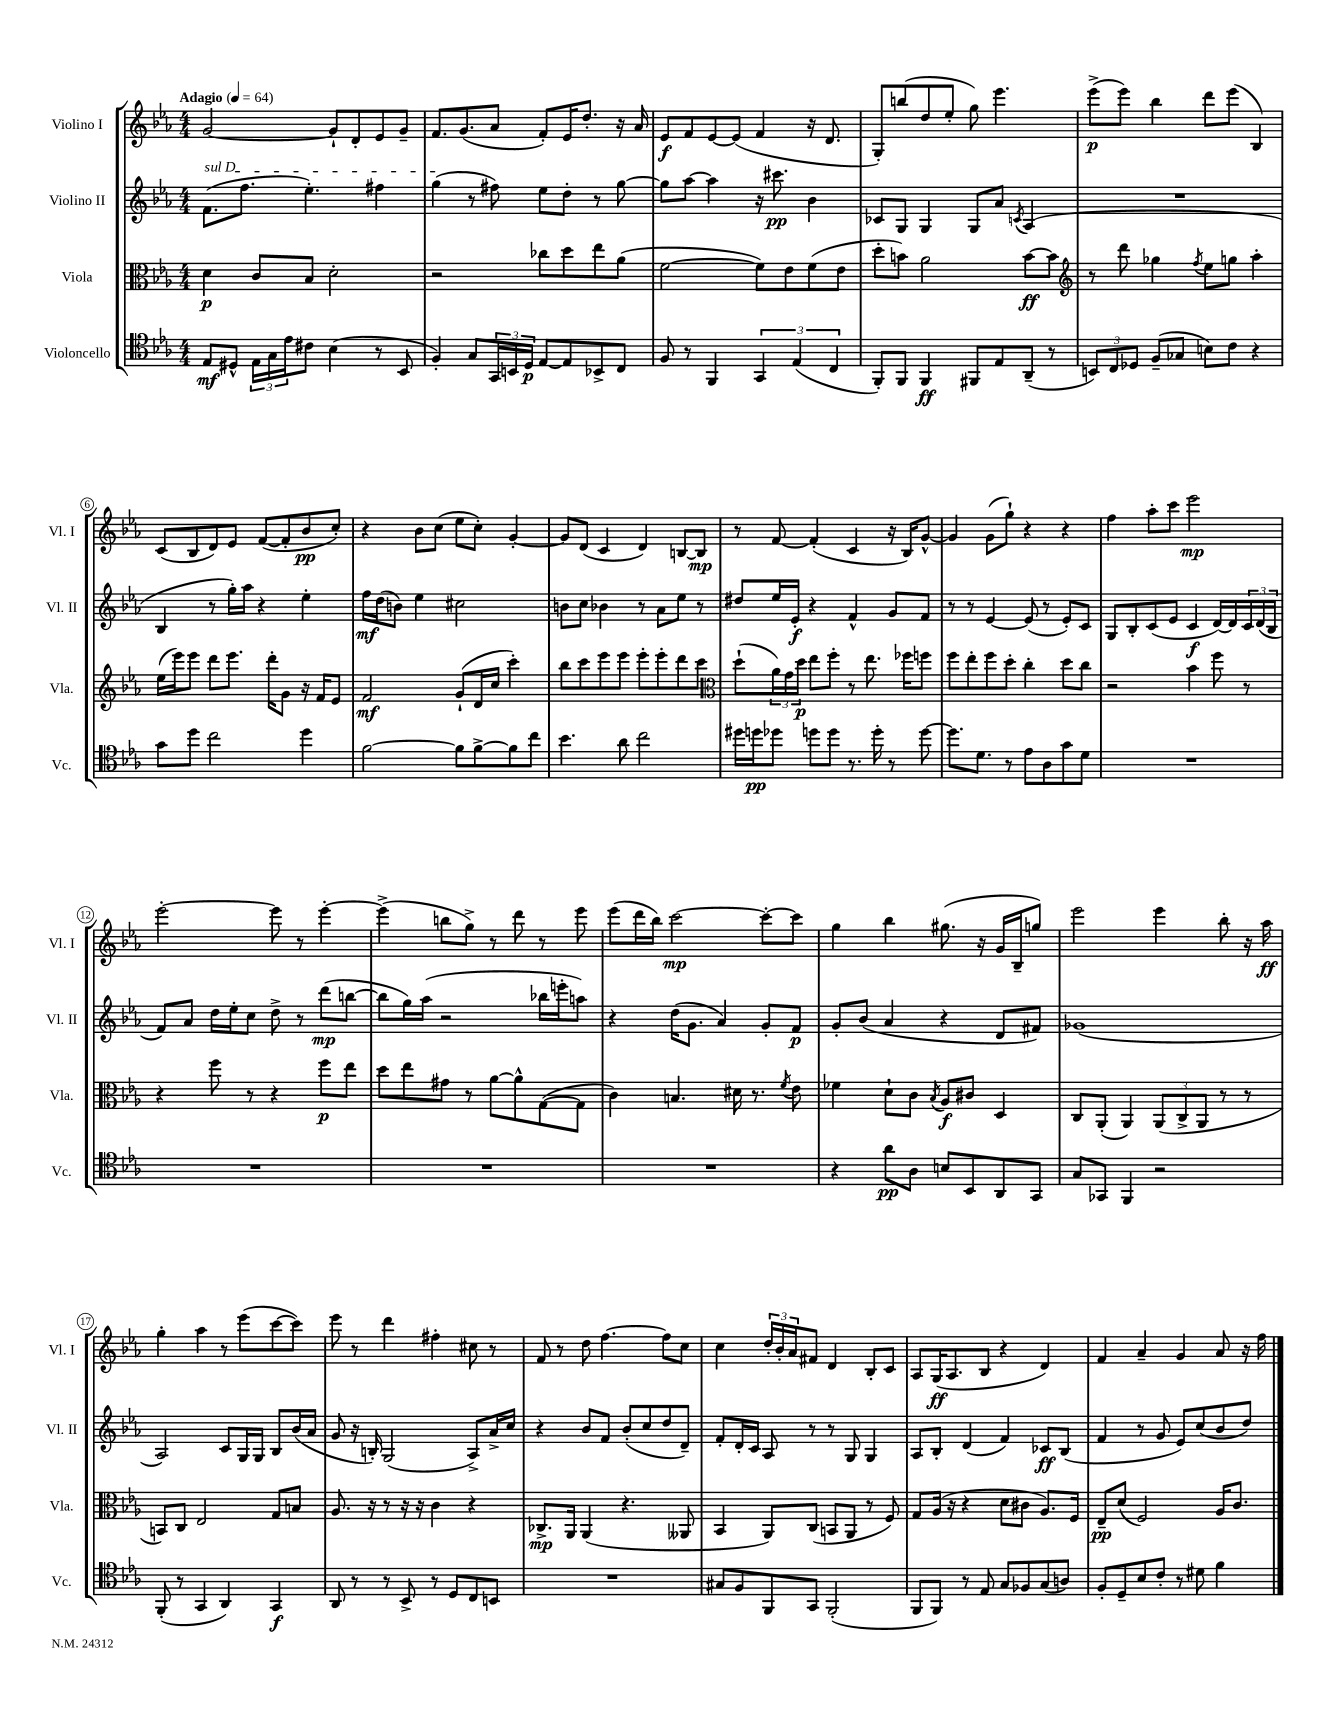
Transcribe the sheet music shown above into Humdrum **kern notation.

**kern	**dynam	**kern	**dynam	**kern	**dynam	**kern	**dynam
*part4	*part4	*part3	*part3	*part2	*part2	*part1	*part1
*staff4	*staff4	*staff3	*staff3	*staff2	*staff2	*staff1	*staff1
*I"Violoncello	*	*I"Viola	*	*I"Violino II	*	*I"Violino I	*
*I'Vc.	*	*I'Vla.	*	*I'Vl. II	*	*I'Vl. I	*
*clefC4	*	*clefC3	*	*clefG2	*	*clefG2	*
*k[b-e-a-]	*	*k[b-e-a-]	*	*k[b-e-a-]	*	*k[b-e-a-]	*
*M4/4	*	*M4/4	*	*M4/4	*	*M4/4	*
*MM64	*	*MM64	*	*MM64	*	*MM64	*
=1	=1	=1	=1	=1	=1	=1	=1
!	!	!	!	!	!	!LO:TX:a:B:t=Adagio	!
!	!	!	!	!LO:TX:a:i:t=sul D	!	!	!
8E-/L	mf	4d\	p	(8.f\L	.	[2g/	.
8D#X^^/J	.	.	.	.	.	.	.
.	.	.	.	8.ff\J	.	.	.
24E-\LL	.	8c/L	.	.	.	.	.
24G\	.	.	.	.	.	.	.
24e-\J	.	.	.	.	.	.	.
8c#X\J	.	8B-/J	.	4.ee-'\)	.	.	.
(4B-\	.	2d'\	.	.	.	8g`/L]	.
.	.	.	.	.	.	8d'/	.
8r	.	.	.	4ff#X\	.	8e-/	.
8BB-/	.	.	.	.	.	8g~/J	.
=2	=2	=2	=2	=2	=2	=2	=2
4F'/)	.	2r	.	(4gg\	.	8.f/L	.
.	.	.	.	.	.	(8.g/	.
8G/L	.	.	.	8r	.	.	.
24GG/L	.	.	.	8ff#X\)	.	8a-/J	.
24BBn/	.	.	.	.	.	.	.
24D/JJ	p	.	.	.	.	.	.
[8E-/L	.	8cc-X\L	.	8ee-\L	.	8f'/L)	.
8E-/]	.	8dd\	.	8dd'\J	.	16e-/K	.
.	.	.	.	.	.	8.dd'/J	.
8BB-X^/	.	8ee-\	.	8r	.	.	.
8C/J	.	(8a-\J	.	[8gg\	.	16r	.
.	.	.	.	.	.	16a-/	.
=3	=3	=3	=3	=3	=3	=3	=3
8F/	.	[2f\	.	8gg\L]	.	8e-/L	f
8r	.	.	.	[8aa-\J	.	8f/	.
4FF/	.	.	.	4aa-\]	.	[8e-/	.
.	.	.	.	.	.	(8e-/J]	.
6GG/	.	8f\L])	.	16r	.	4f/	.
.	.	.	.	8.ccc#X\	pp	.	.
.	.	8e-\	.	.	.	.	.
(6E-/	.	.	.	.	.	.	.
.	.	(8f\	.	4b-\	.	16r	.
.	.	.	.	.	.	8.d/	.
6C/	.	.	.	.	.	.	.
.	.	8e-\J	.	.	.	.	.
=4	=4	=4	=4	=4	=4	=4	=4
8FF'/L)	.	8dd'\L	.	8c-X/L	.	8G'/L)	.
8FF/J	.	8bn\J)	.	8G/J	.	(8bbn/	.
4FF/	ff	2a-\	.	4G/	.	8dd/	.
.	.	.	.	.	.	8ee-'/J	.
8FF#X/L	.	.	.	8G/L	.	8gg\)	.
8E-/	.	.	.	8a-/J	.	4.eee-\	.
.	.	.	.	8qcn/	.	.	.
(8AA-~/J	.	[8b\L	ff	(4A-/	.	.	.
8r	.	8b\J]	.	.	.	.	.
=5	=5	=5	=5	=5	=5	=5	=5
*	*	*clefG2	*	*	*	*	*
12BBn/L)	.	8r	.	1r	.	(8eee-^\L	p
12C/	.	.	.	.	.	.	.
.	.	8ddd\	.	.	.	8eee-\J)	.
12D-X/J	.	.	.	.	.	.	.
(8F~/L	.	4gg-X\	.	.	.	4bb-\	.
8G-X/J	.	.	.	.	.	.	.
.	.	8qff/	.	.	.	.	.
8Bn\L)	.	8ee-\L	.	.	.	8ddd\L	.
8c\J	.	8ggn\J	.	.	.	(8eee-\J	.
4r	.	4aa-'\	.	.	.	4B-/)	.
!!LO:LB:g=z
=6	=6	=6	=6	=6	=6	=6	=6
8g\L	.	(16ee-\LL	.	4B-/	.	(8c/L	.
.	.	16eee-\J)	.	.	.	.	.
8dd\J	.	8eee-\J	.	.	.	8B-/	.
2cc\	.	8ddd\L	.	8r	.	8d/)	.
.	.	8.eee-\J	.	16gg'\LL)	.	8e-/J	.
.	.	.	.	16aa-\JJ	.	.	.
.	.	.	.	4r	.	([8f/L	.
.	.	16ddd'\KL	.	.	.	.	.
.	.	8g\J	.	.	.	8f'/]	.
4dd\	.	16r	.	4ee-'\	.	8b-/	pp
.	.	16f/KL	.	.	.	.	.
.	.	8e-/J	.	.	.	8cc'/J)	.
=7	=7	=7	=7	=7	=7	=7	=7
[2f\	.	2f/	mf	16ff\LL	mf	4r	.
.	.	.	.	(16dd\J	.	.	.
.	.	.	.	8bn\J)	.	.	.
.	.	.	.	4ee-\	.	8b-\L	.
.	.	.	.	.	.	(8cc\J	.
8f\L]	.	(8g`/L	.	2cc#X\	.	8ee-\L	.
[8f^\	.	16d/L	.	.	.	8cc'\J)	.
.	.	16cc/JJ	.	.	.	.	.
8f\]	.	4ccc'\)	.	.	.	[4g'/	.
8cc\J	.	.	.	.	.	.	.
=8	=8	=8	=8	=8	=8	=8	=8
4.b-\	.	8bb-\L	.	8bn\L	.	8g/L]	.
.	.	8ccc\	.	8cc\J	.	(8d/J	.
.	.	8eee-\	.	4b-X\	.	4c/	.
8a-\	.	8eee-\J	.	.	.	.	.
2cc\	.	8eee-'\L	.	8r	.	4d/)	.
.	.	8eee-'\	.	8a-\L	.	.	.
.	.	8ddd\	.	8ee-\J	.	[8Bn/L	.
.	.	8ccc\J	.	8r	.	8B/J]	mp
=9	=9	=9	=9	=9	=9	=9	=9
*	*	*clefC3	*	*	*	*	*
16dd#X\LL	.	(8dd`\L	.	8dd#X/L	.	8r	.
16ddn\J	pp	.	.	.	.	.	.
8dd-X\J	.	24a-\L)	.	16ee-/L	.	[8f/	.
.	.	24g\	.	.	.	.	.
.	.	.	.	16e-'/JJ	f	.	.
.	.	24dd\JJ	p	.	.	.	.
8ddn\L	.	8ee-\L	.	4r	.	(4f'/]	.
8dd\J	.	8ff'\J	.	.	.	.	.
8.r	.	8r	.	4f^^/	.	4c/	.
.	.	8.ee-\	.	.	.	.	.
16dd'\	.	.	.	.	.	.	.
8r	.	.	.	8g/L	.	16r	.
.	.	16ff-X\KL	.	.	.	16B-/KL)	.
[8dd\	.	8ffn\J	.	8f/J	.	[8g^^/J	.
=10	=10	=10	=10	=10	=10	=10	=10
8.dd\L]	.	8ff\L	.	8r	.	4g/]	.
.	.	8ee-'\	.	8r	.	.	.
8.d\J	.	.	.	.	.	.	.
.	.	8ff\	.	[4e-/	.	(8g\L	.
8r	.	8dd'\J	.	.	.	8gg`\J)	.
8e-\L	.	4cc'\	.	(8e-/]	.	4r	.
8A-\	.	.	.	8r	.	.	.
8g\	.	8dd\L	.	8e-'/L)	.	4r	.
8d\J	.	8cc\J	.	8c/J	.	.	.
=11	=11	=11	=11	=11	=11	=11	=11
1r	.	2r	.	8G/L	.	4ff\	.
.	.	.	.	8B-'/	.	.	.
.	.	.	.	(8c/	.	8aa-'\L	.
.	.	.	.	8e-/J	.	8ccc\J	.
.	.	4b-\	.	4c/	f	2eee-\	mp
.	.	8ff\	.	[16d/LL)	.	.	.
.	.	.	.	16d/]	.	.	.
.	.	8r	.	24c/	.	.	.
.	.	.	.	(24d/	.	.	.
.	.	.	.	24B-/JJ	.	.	.
!!LO:LB:g=z
=12	=12	=12	=12	=12	=12	=12	=12
1r	.	4r	.	8f/L)	.	[2eee-'\	.
.	.	.	.	8a-/J	.	.	.
.	.	8ff\	.	16dd\LL	.	.	.
.	.	.	.	16ee-'\J	.	.	.
.	.	8r	.	8cc\J	.	.	.
.	.	4r	.	8dd^\	.	8eee-\]	.
.	.	.	.	8r	.	8r	.
.	.	8ff\L	p	(8ddd\L	mp	[4eee-'\	.
.	.	8ee-\J	.	[8bbn\J	.	.	.
=13	=13	=13	=13	=13	=13	=13	=13
1r	.	8dd\L	.	8bb\L]	.	(4eee-^\]	.
.	.	8ee-\	.	16gg\L)	.	.	.
.	.	.	.	(16aa-\JJ	.	.	.
.	.	8g#X\J	.	2r	.	8bbn\L	.
.	.	8r	.	.	.	8gg^\J)	.
.	.	[8a-\L	.	.	.	8r	.
.	.	8a-^^\]	.	.	.	8ddd\	.
.	.	([8G\	.	16bb-X\LL	.	8r	.
.	.	.	.	16eeen'\J	.	.	.
.	.	8G\J]	.	8aan\J)	.	8eee-\	.
=14	=14	=14	=14	=14	=14	=14	=14
1r	.	4c\)	.	4r	.	(8eee-\L	.
.	.	.	.	.	.	16ddd\L	.
.	.	.	.	.	.	16bb-\JJ)	.
.	.	4.Bn/	.	(16dd\KL	.	[2ccc\	mp
.	.	.	.	8.g\J	.	.	.
.	.	.	.	4a-/)	.	.	.
.	.	16d#X\	.	.	.	.	.
.	.	8.r	.	.	.	.	.
.	.	.	.	8g'/L	.	8ccc'\L_	.
.	.	8qf/	.	.	.	.	.
.	.	8e-\	.	8f/J	p	8ccc\J]	.
=15	=15	=15	=15	=15	=15	=15	=15
4r	.	4f-X\	.	8g'/L	.	4gg\	.
.	.	.	.	(8b-/J	.	.	.
8a-\L	pp	8d`\L	.	4a-/	.	4bb-\	.
8A-\J	.	8c\J	.	.	.	.	.
.	.	8qB-/	.	.	.	.	.
8Bn/L	.	8A-/L	f	4r	.	(8.gg#X\	.
8BB-/	.	8c#X/J	.	.	.	.	.
.	.	.	.	.	.	16r	.
8AA-/	.	4D/	.	8d/L	.	16g/LL	.
.	.	.	.	.	.	16B-~/J	.
8GG/J	.	.	.	8f#X/J)	.	8ggn/J)	.
=16	=16	=16	=16	=16	=16	=16	=16
8G/L	.	8C/L	.	(1g-X	.	2eee-\	.
8GG-X/J	.	(8AA-'/J	.	.	.	.	.
4FF/	.	4AA-/)	.	.	.	.	.
2r	.	(12AA-/L	.	.	.	4eee-\	.
.	.	12C^/	.	.	.	.	.
.	.	12AA-/J	.	.	.	.	.
.	.	8r	.	.	.	8bb-'\	.
.	.	8r	.	.	.	16r	.
.	.	.	.	.	.	16aa-\	ff
!!LO:LB:g=z
=17	=17	=17	=17	=17	=17	=17	=17
(8FF'/	.	8BBn/L)	.	2A-/)	.	4gg'\	.
8r	.	8C/J	.	.	.	.	.
4GG/	.	2E-/	.	.	.	4aa-\	.
4AA-/)	.	.	.	8c/L	.	8r	.
.	.	.	.	16G/L	.	(8eee-\L	.
.	.	.	.	16G/JJ	.	.	.
4GG/	f	8G/L	.	8B-/L	.	[8ccc\	.
.	.	8Bn/J	.	(16b-/L	.	8ccc\J])	.
.	.	.	.	16a-/JJ	.	.	.
=18	=18	=18	=18	=18	=18	=18	=18
8AA-/	.	8.A-/	.	8g/	.	8eee-\	.
8r	.	.	.	16r	.	8r	.
.	.	16r	.	16Bn'/)	.	.	.
8r	.	8r	.	(2G/	.	4ddd\	.
8BB-^/	.	16r	.	.	.	.	.
.	.	16r	.	.	.	.	.
8r	.	4c\	.	.	.	4ff#X'\	.
8D/L	.	.	.	.	.	.	.
8C/	.	4r	.	8A-^/L)	.	8cc#X\	.
8BBn/J	.	.	.	16a-^/L	.	8r	.
.	.	.	.	16cc/JJ	.	.	.
=19	=19	=19	=19	=19	=19	=19	=19
1r	.	8.C-X^/L	mp	4r	.	8f/	.
.	.	.	.	.	.	8r	.
.	.	16AA-/Jk	.	.	.	.	.
.	.	(4AA-/	.	8b-/L	.	8dd\	.
.	.	.	.	8f/J	.	[4.ff\	.
.	.	4.r	.	(8b-'/L	.	.	.
.	.	.	.	8cc/	.	.	.
.	.	.	.	8dd/	.	8ff\L]	.
.	.	8AA--X/	.	8d~/J)	.	8cc\J	.
=20	=20	=20	=20	=20	=20	=20	=20
8G#X/L	.	4BB-/	.	8f'/L	.	4cc\	.
8F/	.	.	.	16d'/L	.	.	.
.	.	.	.	16c/JJ	.	.	.
8FF/	.	8AA-/L)	.	8A-/	.	24dd'/LL	.
.	.	.	.	.	.	24b-'/	.
.	.	.	.	.	.	24a-/J	.
8GG/J	.	(8C/J	.	8r	.	8f#X/J	.
(2FF'/	.	8BBn/L	.	8r	.	4d/	.
.	.	8AA-/J	.	8G/	.	.	.
.	.	8r	.	4G/	.	8B-'/L	.
.	.	8F/)	.	.	.	8c/J	.
=21	=21	=21	=21	=21	=21	=21	=21
8FF/L	.	8G/L	.	8A-/L	.	8A-/L	.
8FF/J)	.	(16A-/Jk	.	8B-'/J	.	(16G/K	ff
.	.	16r	.	.	.	8.A-/	.
8r	.	4r	.	(4d/	.	.	.
8E-/	.	.	.	.	.	8B-/J	.
8G/L	.	8d\L	.	4f/)	.	4r	.
8F-X/	.	8c#X\J	.	.	.	.	.
(8G/	.	8.A-/L)	.	8c-X/L	ff	4d/)	.
8An/J)	.	.	.	(8B-/J	.	.	.
.	.	16F/Jk	.	.	.	.	.
=22	=22	=22	=22	=22	=22	=22	=22
8F'/L	.	8E-~/L	pp	4f/	.	4f/	.
8D~/	.	(8d/J	.	.	.	.	.
8B-/	.	2F/)	.	8r	.	4a-~/	.
8c'/J	.	.	.	8g/	.	.	.
8r	.	.	.	8e-/L)	.	4g/	.
8d#X\	.	.	.	(8cc/	.	.	.
4f\	.	16A-/KL	.	8b-/	.	8a-/	.
.	.	8.c/J	.	.	.	.	.
.	.	.	.	8dd/J)	.	16r	.
.	.	.	.	.	.	16ff\	.
==	==	==	==	==	==	==	==
*-	*-	*-	*-	*-	*-	*-	*-
